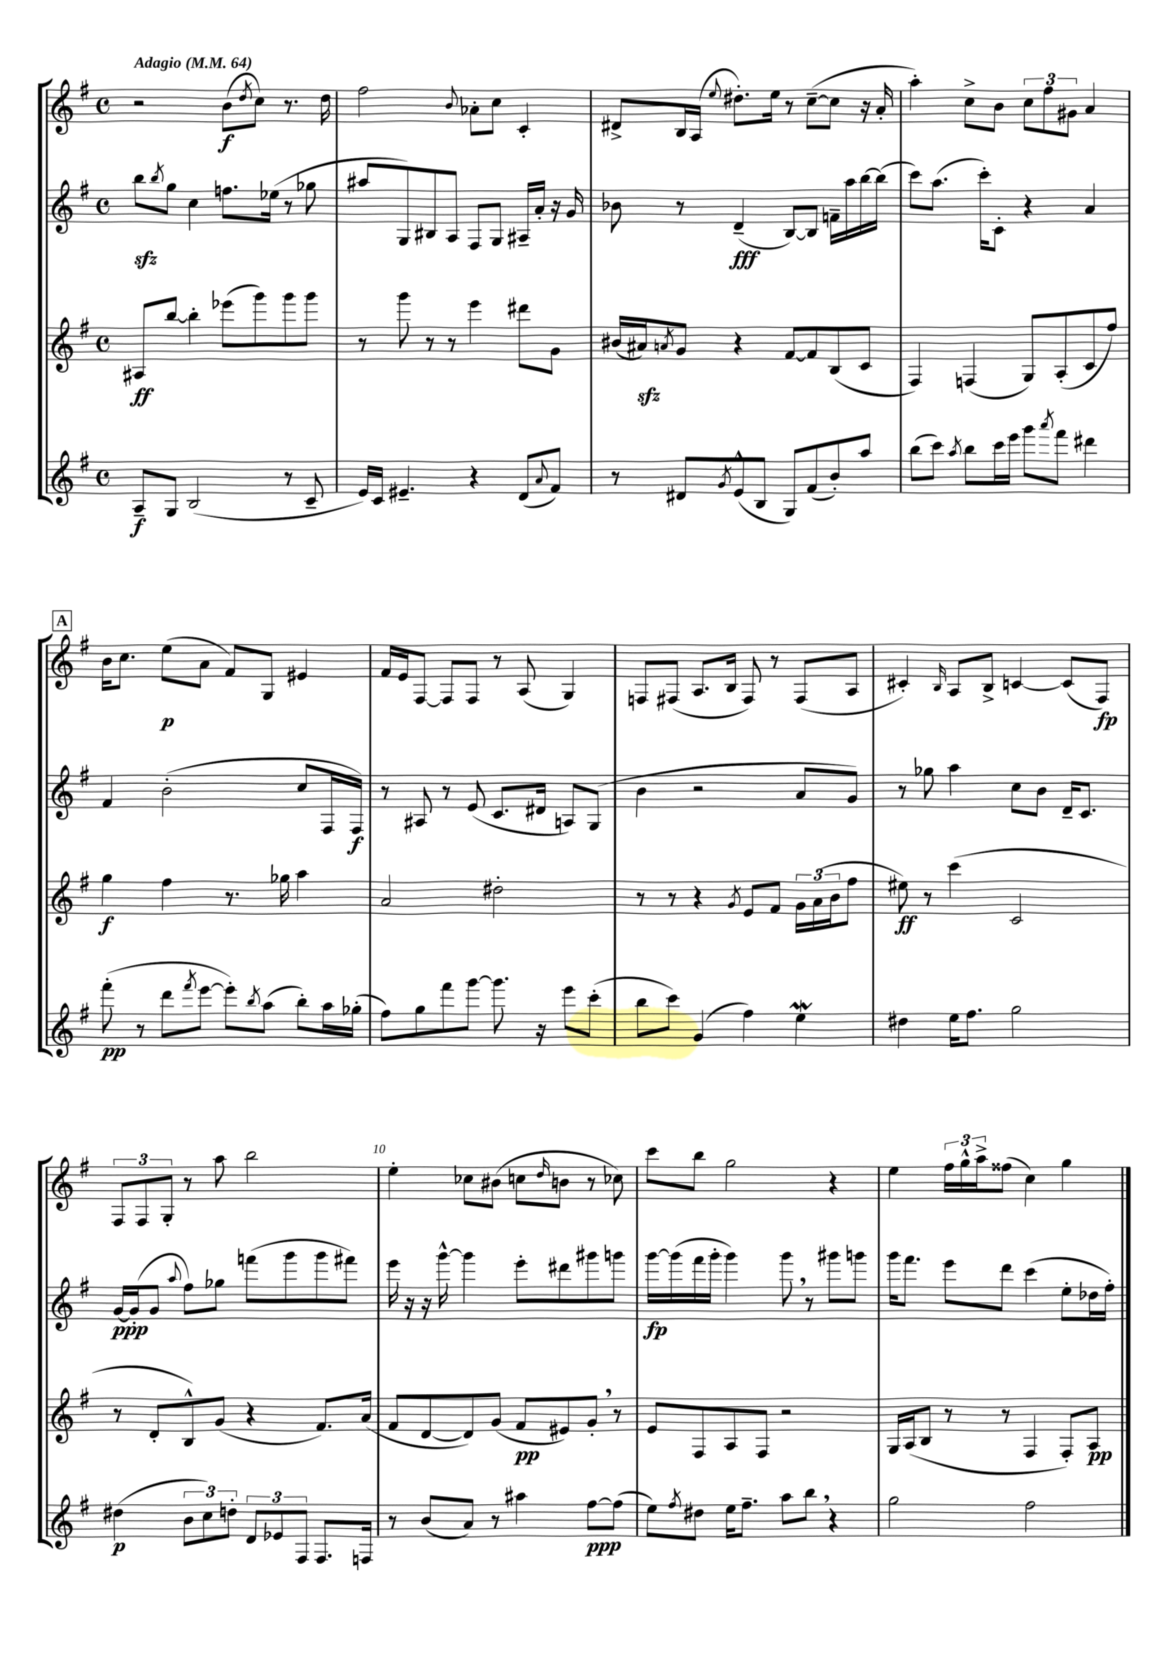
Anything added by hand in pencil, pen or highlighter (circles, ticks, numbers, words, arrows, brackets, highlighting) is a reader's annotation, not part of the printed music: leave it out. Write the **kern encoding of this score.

**kern	**kern	**kern	**kern
*staff4	*staff3	*staff2	*staff1
*clefG2	*clefG2	*clefG2	*clefG2
*k[f#]	*k[f#]	*k[f#]	*k[f#]
*M4/4	*M4/4	*M4/4	*M4/4
*met(c)	*met(c)	*met(c)	*met(c)
*MM64	*MM64	*MM64	*MM64
8A~	8A#	8bb	2r
.	.	8qbb	.
8G	[8bb	8gg	.
(2B	4bb']	4cc	.
.	(8eee-	8.ff	(8b
.	.	.	8qdd
.	8ggg)	.	8cc)
.	.	(16ee-	.
8r	8ggg	8r	8.r
8c~	8ggg	8gg-	.
.	.	.	16dd
=	=	=	=
16e)	8r	8aa#	2ff#
16c	.	.	.
4.e#~	8ggg	8G)	.
.	8r	8B#	.
.	8r	8A	.
.	.	.	8qqb
4r	4eee	8F#	8a-'
.	.	8G	8cc
(8d	8ddd#	16A#~	4c'
.	.	16a'	.
8qqa	.	.	.
8f#)	8g	16r	.
.	.	16g	.
=	=	=	=
8r	(16b#	8b-	8d#^
.	16a#)	.	.
.	8qa	.	.
8d#	8g	8r	16B
.	.	.	(16A
8qg	.	.	8qqee
(8e^^	4r	(4d~	8.dd#')
8B	.	.	.
.	.	.	16ee
8G)	[8f#	[8B)	8r
(8f#	8f#]	8B]	([8cc~
8b')	(8B	16f~	8cc]
.	.	16aa	.
8aa	8c	[16bb	16r
.	.	(16bb]	16a'
=	=	=	=
(8bb	4F#)	8ccc)	4aa')
8ccc)	.	(8.aa	.
8qaa	.	.	.
8bb	(4F	.	8cc^
.	.	16ccc')	.
16ccc	.	8c'	8b
16eee	.	.	.
8ggg	8G)	4r	12cc
.	.	.	12ff#
8qaaa	.	.	.
8fff#	(8A'	.	.
.	.	.	12g#
4ddd#	8c	4a	4a
.	8ff#)	.	.
=	=	=	=
(8fff#'	4gg	4f#	16b
.	.	.	8.cc
8r	.	.	.
8ddd	4ff#	(2b'	(8ee
8qfff#	.	.	.
[8eee	.	.	8a
8eee'])	8.r	.	8f#)
8qbb	.	.	.
(8aa	.	.	8G
.	16gg-	.	.
8bb')	4aa	8cc	4e#
16aa	.	16F#	.
(16gg-'	.	16F#)	.
=	=	=	=
8ff#)	2a	8r	16f#
.	.	.	16e
8gg	.	8A#	[8F#
8fff#	.	8r	8F#]
[8ggg	.	(8e	8F#
8.ggg]	2dd#'	8.c	8r
.	.	.	(8A
16r	.	16d#	.
8eee	.	8A)	4G)
(8ccc'	.	(8G	.
=	=	=	=
8bb	8r	4b	8F
8ccc)	8r	.	(8F#
(4g	4r	2r	8.A
.	.	.	16B
.	8qg	.	.
4ff#)	8e	.	8F#)
.	8f#	.	8r
4ee	24g	8a	(8F#
.	(24a	.	.
.	24b	.	.
.	8ff#	8g)	8A
=	=	=	=
4dd#	8ee#)	8r	4c#')
.	8r	8gg-	.
.	.	.	16qqB
16ee	(4ccc	4aa	8A
8.ff#	.	.	.
.	.	.	8B^
2gg	2c	8cc	[4c
.	.	8b	.
.	.	16d~	(8c]
.	.	8.c	.
.	.	.	8F#)
=	=	=	=
(4dd#	8r	[16g	12F#
.	.	(16g']	.
.	.	.	12F#
.	8d'	8g	.
.	.	.	12G'
.	.	8qqaa	.
12b	8B^^)	8ff#)	8r
12cc)	.	.	.
.	(8g	8gg-	8aa
12dd'	.	.	.
12d	4r	(8fff	2bb
12e-	.	.	.
.	.	8ggg	.
12F#	.	.	.
8.F#	8.f#)	8ggg	.
.	.	8fff#)	.
16F	(16a	.	.
=	=	=	=
8r	8f#	16eee	4ee'
.	.	16r	.
(8b	[8d	16r	.
.	.	[16ggg^^	.
8a)	8d])	4ggg]	8cc-
8r	(8g	.	(8b#
4aa#	8f#	8eee'	8cc
.	.	.	16qqdd
.	8e#)	8ddd#	8b
[8ff#	8g'	8ggg#	8r
(8ff#]	8r	8ggg	8cc-)
=	=	=	=
8ee)	8e	[16ggg	8ccc
.	.	(16ggg]	.
8qff#	.	.	.
8dd#	8F#	16fff#	8bb
.	.	16ggg'	.
16ee	8A	4ggg)	2gg
8.ff#~	.	.	.
.	8F#	.	.
8aa	2r	8ggg	.
8bb	.	8r	.
4r	.	8ggg#	4r
.	.	8ggg	.
=	=	=	=
2gg	16G	16ggg	4ee
.	(16A	8.fff#	.
.	8B	.	.
.	8r	8eee	24ff#
.	.	.	24gg^^
.	.	.	24aa^
.	8r	8ddd	(8ff##
2ff#	4F#	(4ccc	4cc)
.	8F#')	8ee'	4gg
.	8A	16dd-	.
.	.	16ff#')	.
==	==	==	==
*-	*-	*-	*-
